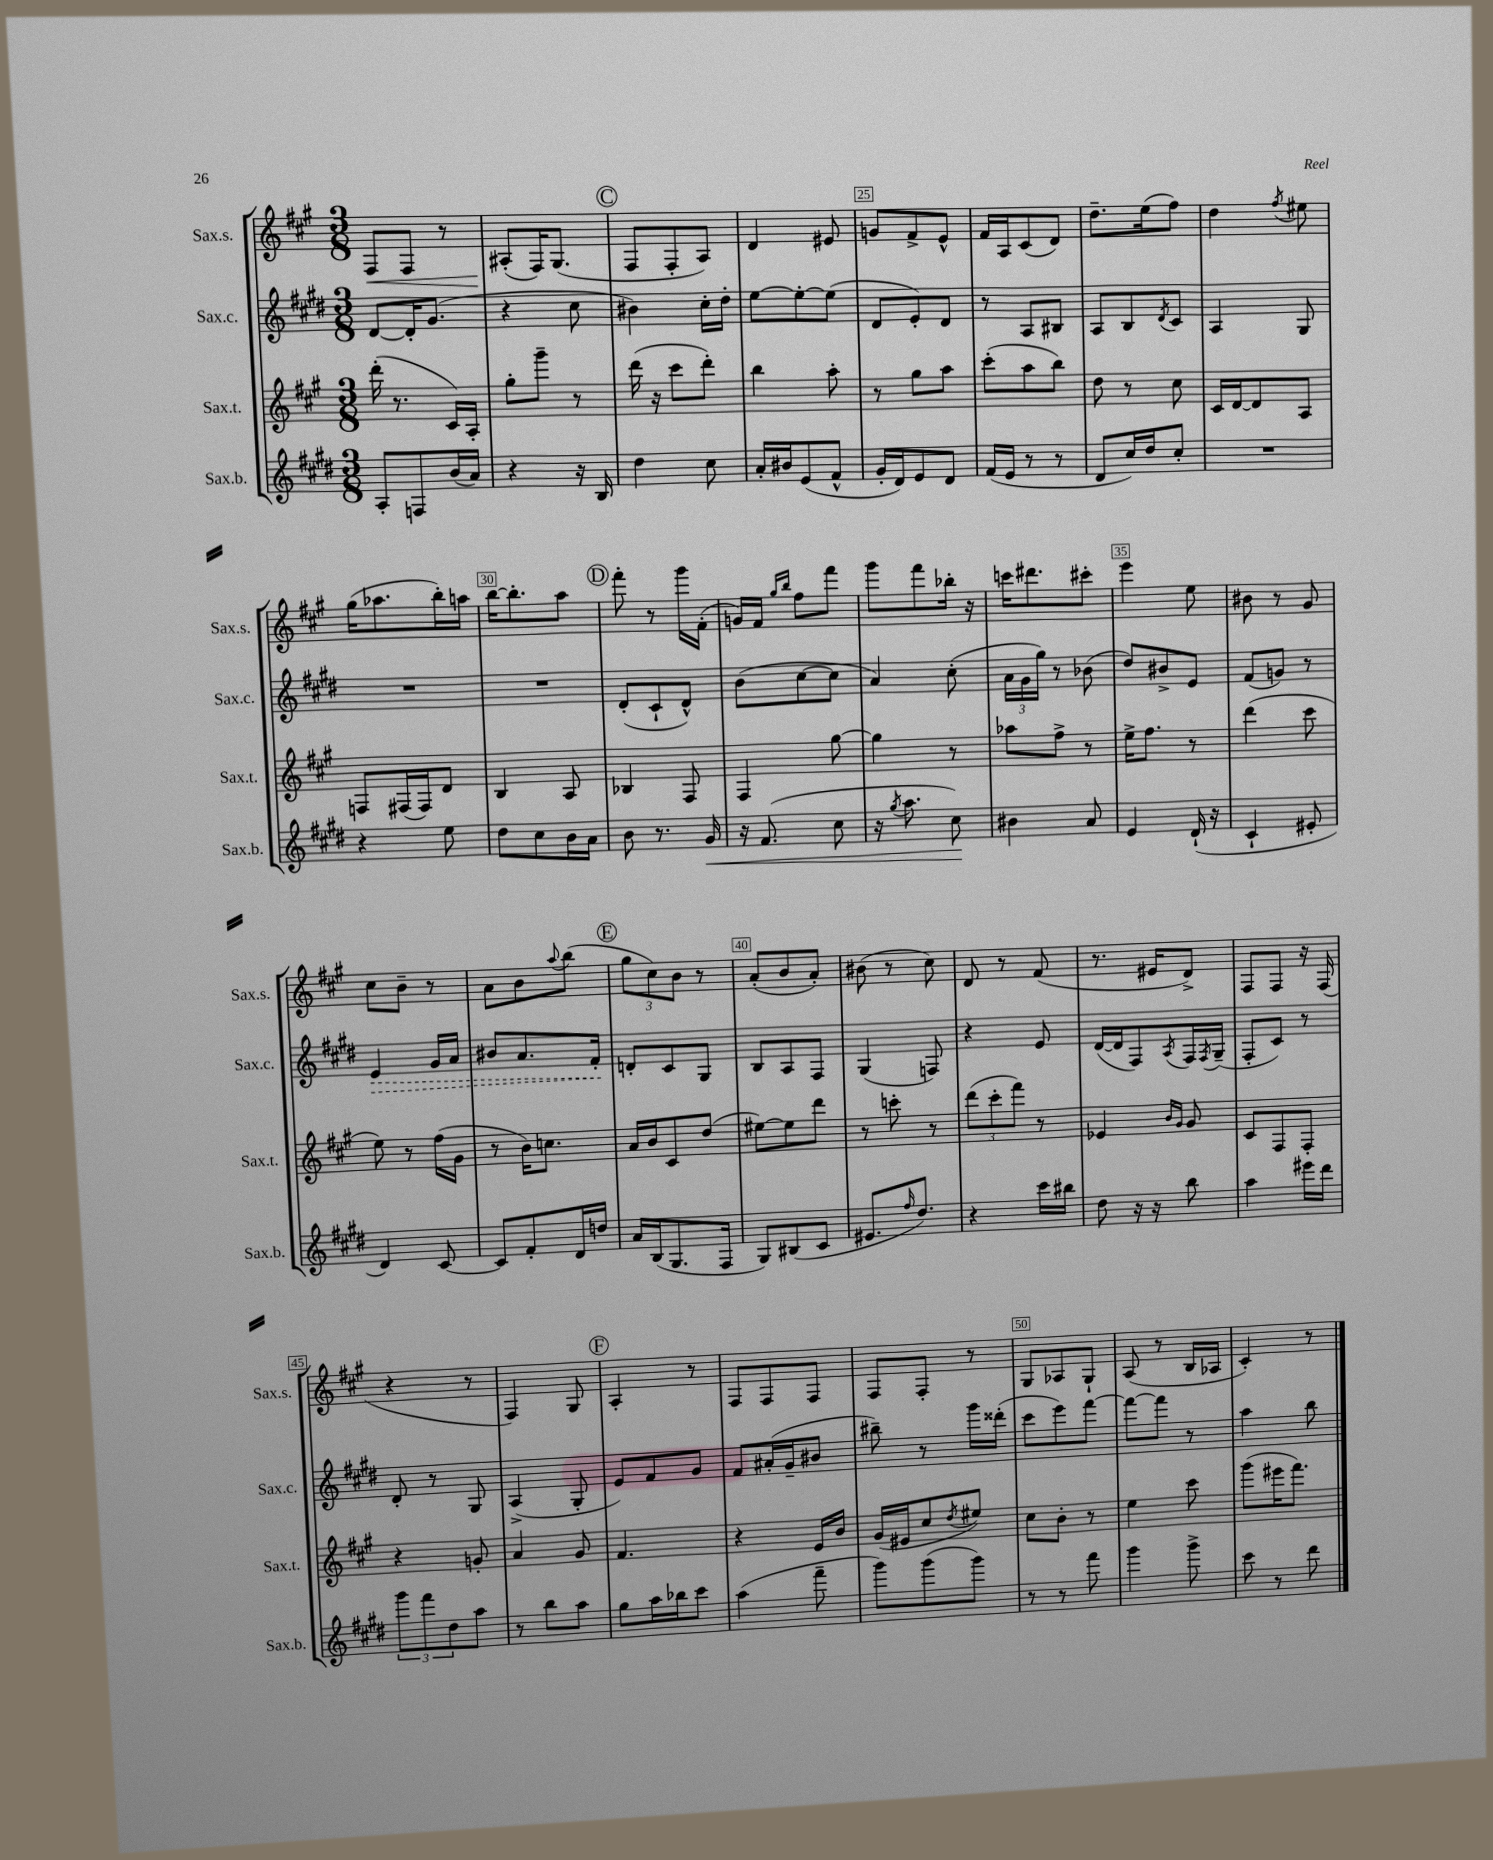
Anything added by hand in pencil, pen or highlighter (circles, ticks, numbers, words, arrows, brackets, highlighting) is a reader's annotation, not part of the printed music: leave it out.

**kern	**dynam	**kern	**kern	**dynam	**kern	**dynam
*part4	*part4	*part3	*part2	*part2	*part1	*part1
*staff4	*staff4	*staff3	*staff2	*staff2	*staff1	*staff1
*I"Sax.b.	*	*I"Sax.t.	*I"Sax.c.	*	*I"Sax.s.	*
*I'Sax.b.	*	*I'Sax.t.	*I'Sax.c.	*	*I'Sax.s.	*
*clefG2	*	*clefG2	*clefG2	*	*clefG2	*
*k[f#c#g#d#]	*	*k[f#c#g#]	*k[f#c#g#d#]	*	*k[f#c#g#]	*
*M3/8	*	*M3/8	*M3/8	*	*M3/8	*
=21	=21	=21	=21	=21	=21	=21
!	!	!	!	!	!	!LO:HP:b
8A'/L	.	(16ddd'\	[8d#/L	.	8F#/L	<
.	.	8.r	.	.	.	.
8Fn/	.	.	16d#'/K]	.	8F#/J	.
.	.	.	(8.g#/J	.	.	.
(16b/L	.	16c#/LL)	.	.	8r	.
16a/JJ)	.	16A'/JJ	.	.	.	.
=22	=22	=22	=22	=22	=22	=22
4r	.	8gg#'\L	4r	.	(8A#X'/L	.
.	.	8ggg#~\J	.	.	16F#/K)	[
.	.	.	.	.	(8.G#/J	.
16r	.	8r	8cc#\	.	.	.
16B/	.	.	.	.	.	.
!!LO:REH:place=s1:t=C
=23	=23	=23	=23	=23	=23	=23
4dd#\	.	(16ddd\	4b#X\)	.	8F#/L	.
.	.	16r	.	.	.	.
.	.	8ccc#\L	.	.	8F#'/	.
8cc#\	.	8ddd'\J)	16cc#'\LL	.	8A/J)	.
.	.	.	16dd#'\JJ	.	.	.
=24	=24	=24	=24	=24	=24	=24
16a'/LL	.	4bb\	[8ee\L	.	4d/	.
16b#X/J	.	.	.	.	.	.
(8e/	.	.	8ee'\_	.	.	.
8f#^^/J	.	8aa'\	(8ee\J]	.	8e#X/	.
=25	=25	=25	=25	=25	=25	=25
16g#'/LL	.	8r	8d#/L	.	8gn/L	.
16d#/J)	.	.	.	.	.	.
8e/	.	8gg#\L	8e'/)	.	8f#^/	.
8d#/J	.	8aa\J	8d#/J	.	8e^^/J	.
=26	=26	=26	=26	=26	=26	=26
(16f#/LL	.	(8ccc#'\L	8r	.	16f#/LL	.
16e/JJ	.	.	.	.	16A/J	.
8r	.	8aa\	8A/L	.	(8c#/	.
8r	.	8bb\J)	8B#X/J	.	8d/J)	.
=27	=27	=27	=27	=27	=27	=27
8d#/L	.	8dd\	8A/L	.	8.dd~\L	.
16cc#/L)	.	8r	8B/	.	.	.
16dd#/J	.	.	.	.	(16ee\k	.
.	.	.	8qd#/	.	.	.
8cc#'/J	.	8cc#\	8c#/J	.	8ff#\J)	.
=28	=28	=28	=28	=28	=28	=28
4.r	.	16c#/LL	4A/	.	4dd\	.
.	.	[16d/J	.	.	.	.
.	.	8d/]	.	.	.	.
.	.	.	.	.	8qff#/	.
.	.	8A/J	8G#/	.	8ee#X\	.
!!LO:LB:g=z
=29	=29	=29	=29	=29	=29	=29
4r	.	8Fn/L	4.r	.	(16gg#\KL	.
.	.	.	.	.	8.aa-X\	.
.	.	(16F#X/L	.	.	.	.
.	.	16F#/J)	.	.	.	.
8ee\	.	8d/J	.	.	16bb'\L)	.
.	.	.	.	.	16aan\JJ	.
=30	=30	=30	=30	=30	=30	=30
8dd#\L	.	4B/	4.r	.	[16bb\KL	.
.	.	.	.	.	8.bb'\]	.
8cc#\	.	.	.	.	.	.
16b\L	.	8A/	.	.	8aa\J	.
16a\JJ	.	.	.	.	.	.
!!LO:REH:place=s1:t=D
=31	=31	=31	=31	=31	=31	=31
8b\	.	4B-X/	(8d#'/L	.	8fff#'\	.
8.r	.	.	8c#`/	.	8r	.
.	.	8F#/	8d#^^/J)	.	16ggg#\LL	.
!	!LO:HP:b	!	!	!	!	!
16g#/	<	.	.	.	(16f#'\JJ	.
=32	=32	=32	=32	=32	=32	=32
16r	.	4F#/	(8b\L	.	16gn/LL)	.
(8.f#/	.	.	.	.	16f#/JJ	.
.	.	.	.	.	16qqgg#/LL	.
.	.	.	.	.	16qqbb/JJ	.
.	.	.	[8cc#\	.	8ff#\L	.
8cc#\	.	[8gg#\	8cc#\J]	.	8fff#\J	.
=33	=33	=33	=33	=33	=33	=33
16r	.	4gg#\]	4a/)	.	8ggg#\L	.
8qgg#/	.	.	.	.	.	.
8.aa\	.	.	.	.	.	.
.	.	.	.	.	8fff#\	.
8cc#\)	.	8r	(8cc#'\	.	16bb-X'\Jk	.
.	.	.	.	.	16r	.
.	[	.	.	.	.	.
=34	=34	=34	=34	=34	=34	=34
4b#X\	.	8aa-X\L	24a\LL	.	16cccn\KL	.
.	.	.	24g#\	.	.	.
.	.	.	.	.	8.ddd#X\	.
.	.	.	24gg#\JJ)	.	.	.
.	.	8ff#^\J	8r	.	.	.
8a/	.	8r	(8b-X\	.	8ccc#X'\J	.
=35	=35	=35	=35	=35	=35	=35
4e/	.	16ee^\KL	8dd#/L)	.	4eee\	.
.	.	8.ff#\J	.	.	.	.
.	.	.	8b#X^/	.	.	.
(16d#`/	.	8r	8e/J	.	8ee\	.
16r	.	.	.	.	.	.
=36	=36	=36	=36	=36	=36	=36
4c#`/	.	(4ddd\	(8f#/L	.	8b#X\	.
.	.	.	8gn/J)	.	8r	.
8e#X'/	.	8ccc#\	8r	.	8g#/	.
!!LO:LB:g=z
=37	=37	=37	=37	=37	=37	=37
!	!	!	!	!LO:HP:b	!	!
4d#/)	.	8ee\)	4e/	>	8cc#\L	.
.	.	8r	.	.	8b~\J	.
[8c#/	.	(16ff#\LL	16g#/LL	.	8r	.
.	.	16g#\JJ	16a/JJ	.	.	.
=38	=38	=38	=38	=38	=38	=38
8c#/L]	.	8r	8b#X/L	.	8a\L	.
8f#'/	.	16b\KL)	8.a/	.	8b\	.
.	.	8.ccn\J	.	.	.	.
.	.	.	.	.	8qqaa/	.
16d#/L	.	.	.	.	(8bb\J	.
16ddn/JJ	.	.	16f#'/Jk	.	.	.
.	.	.	.	]	.	.
!!LO:REH:place=s1:t=E
=39	=39	=39	=39	=39	=39	=39
16a/LL	.	16a/LL	8dn'/L	.	12gg#\L	.
(16B/J	.	16b/J	.	.	.	.
.	.	.	.	.	12cc#\)	.
8.G#/	.	8c#/	8c#/	.	.	.
.	.	.	.	.	12b\J	.
.	.	(8dd/J	8G#/J	.	8r	.
16F#/Jk	.	.	.	.	.	.
=40	=40	=40	=40	=40	=40	=40
8G#/L)	.	[8ee#X\L)	8B/L	.	(8a'/L	.
(8B#X/	.	8ee#\]	8A/	.	8b/	.
8c#/J	.	8ddd\J	8F#/J	.	8a'/J)	.
=41	=41	=41	=41	=41	=41	=41
8.e#X/L	.	8r	(4G#/	.	(8b#X\	.
.	.	8cccn'\	.	.	8r	.
16qqff#/	.	.	.	.	.	.
8.dd#/J)	.	.	.	.	.	.
.	.	8r	8Fn/)	.	8cc#\)	.
=42	=42	=42	=42	=42	=42	=42
4r	.	(12ddd\L	4r	.	8d/	.
.	.	12ccc#'\	.	.	.	.
.	.	.	.	.	8r	.
.	.	12fff#\J)	.	.	.	.
16ccc#\LL	.	8r	8e/	.	(8f#/	.
16bb#X\JJ	.	.	.	.	.	.
=43	=43	=43	=43	=43	=43	=43
8dd#\	.	4e-X/	([16d#/LL	.	8.r	.
.	.	.	16d#/J]	.	.	.
16r	.	.	8F#/)	.	.	.
16r	.	.	.	.	16e#X/KL	.
.	.	16qqb/LL	.	.	.	.
.	.	16qqg#/JJ	8qA/	.	.	.
8bb\	.	8g#/	16F#/L	.	8d^/J)	.
.	.	.	8qF#/	.	.	.
.	.	.	(16G#~/JJ	.	.	.
=44	=44	=44	=44	=44	=44	=44
4aa\	.	8c#/L	8F#'/L	.	8F#/L	.
.	.	8F#/	8c#/J)	.	8F#/J	.
16eee#X\LL	.	8F#'/J	8r	.	16r	.
16ddd#\JJ	.	.	.	.	(16F#/	.
!!LO:LB:g=z
=45	=45	=45	=45	=45	=45	=45
12ggg#\L	.	4r	8d#'/	.	4r	.
12fff#\	.	.	.	.	.	.
.	.	.	8r	.	.	.
12dd#\	.	.	.	.	.	.
8aa\J	.	8gn'/	8G#/	.	8r	.
=46	=46	=46	=46	=46	=46	=46
8r	.	4a/	(4A^/	.	4F#/)	.
8bb\L	.	.	.	.	.	.
8aa\J	.	8g#/	8G#'/	.	8G#/	.
!!LO:REH:place=s1:t=F
=47	=47	=47	=47	=47	=47	=47
8gg#\L	.	4.f#/	8e/L)	.	4A'/	.
16aa\L	.	.	8f#/	.	.	.
16bb-X\J	.	.	.	.	.	.
8ccc#\J	.	.	8g#/J	.	8r	.
=48	=48	=48	=48	=48	=48	=48
(4aa\	.	4r	8f#/L	.	8F#/L	.
.	.	.	(16a#X'/L	.	8F#/	.
.	.	.	16g#~/J	.	.	.
8fff#~\	.	16e/LL	8b#X/J	.	8F#/J	.
.	.	16b/JJ	.	.	.	.
=49	=49	=49	=49	=49	=49	=49
8ggg#\L)	.	(16g#/LL	8bb#X~\)	.	8F#/L	.
.	.	16e#X/J	.	.	.	.
(8ggg#\	.	8cc#/	8r	.	8F#'/J	.
.	.	8qdd/	.	.	.	.
8ggg#\J)	.	8ee#X/J)	16ggg#\LL	.	8r	.
.	.	.	(16ddd##X'\JJ	.	.	.
=50	=50	=50	=50	=50	=50	=50
8r	.	8cc#\L	8ccc#\L	.	8G#/L	.
8r	.	8b'\J	8eee\)	.	8A-X/	.
8fff#\	.	8r	[8fff#\J	.	8G#`/J	.
=51	=51	=51	=51	=51	=51	=51
4ggg#\	.	4ee\	8fff#\L_	.	(8A/	.
.	.	.	8fff#\J]	.	8r	.
8ggg#^\	.	8ccc#\	8r	.	16B/LL	.
.	.	.	.	.	16A-X/JJ	.
=52	=52	=52	=52	=52	=52	=52
8ccc#\	.	(8ggg#\L	4aa\	.	4c#'/)	.
8r	.	16eee#X\K	.	.	.	.
.	.	8.fff#\J)	.	.	.	.
8ddd#\	.	.	8bb\	.	8r	.
==	==	==	==	==	==	==
*-	*-	*-	*-	*-	*-	*-
